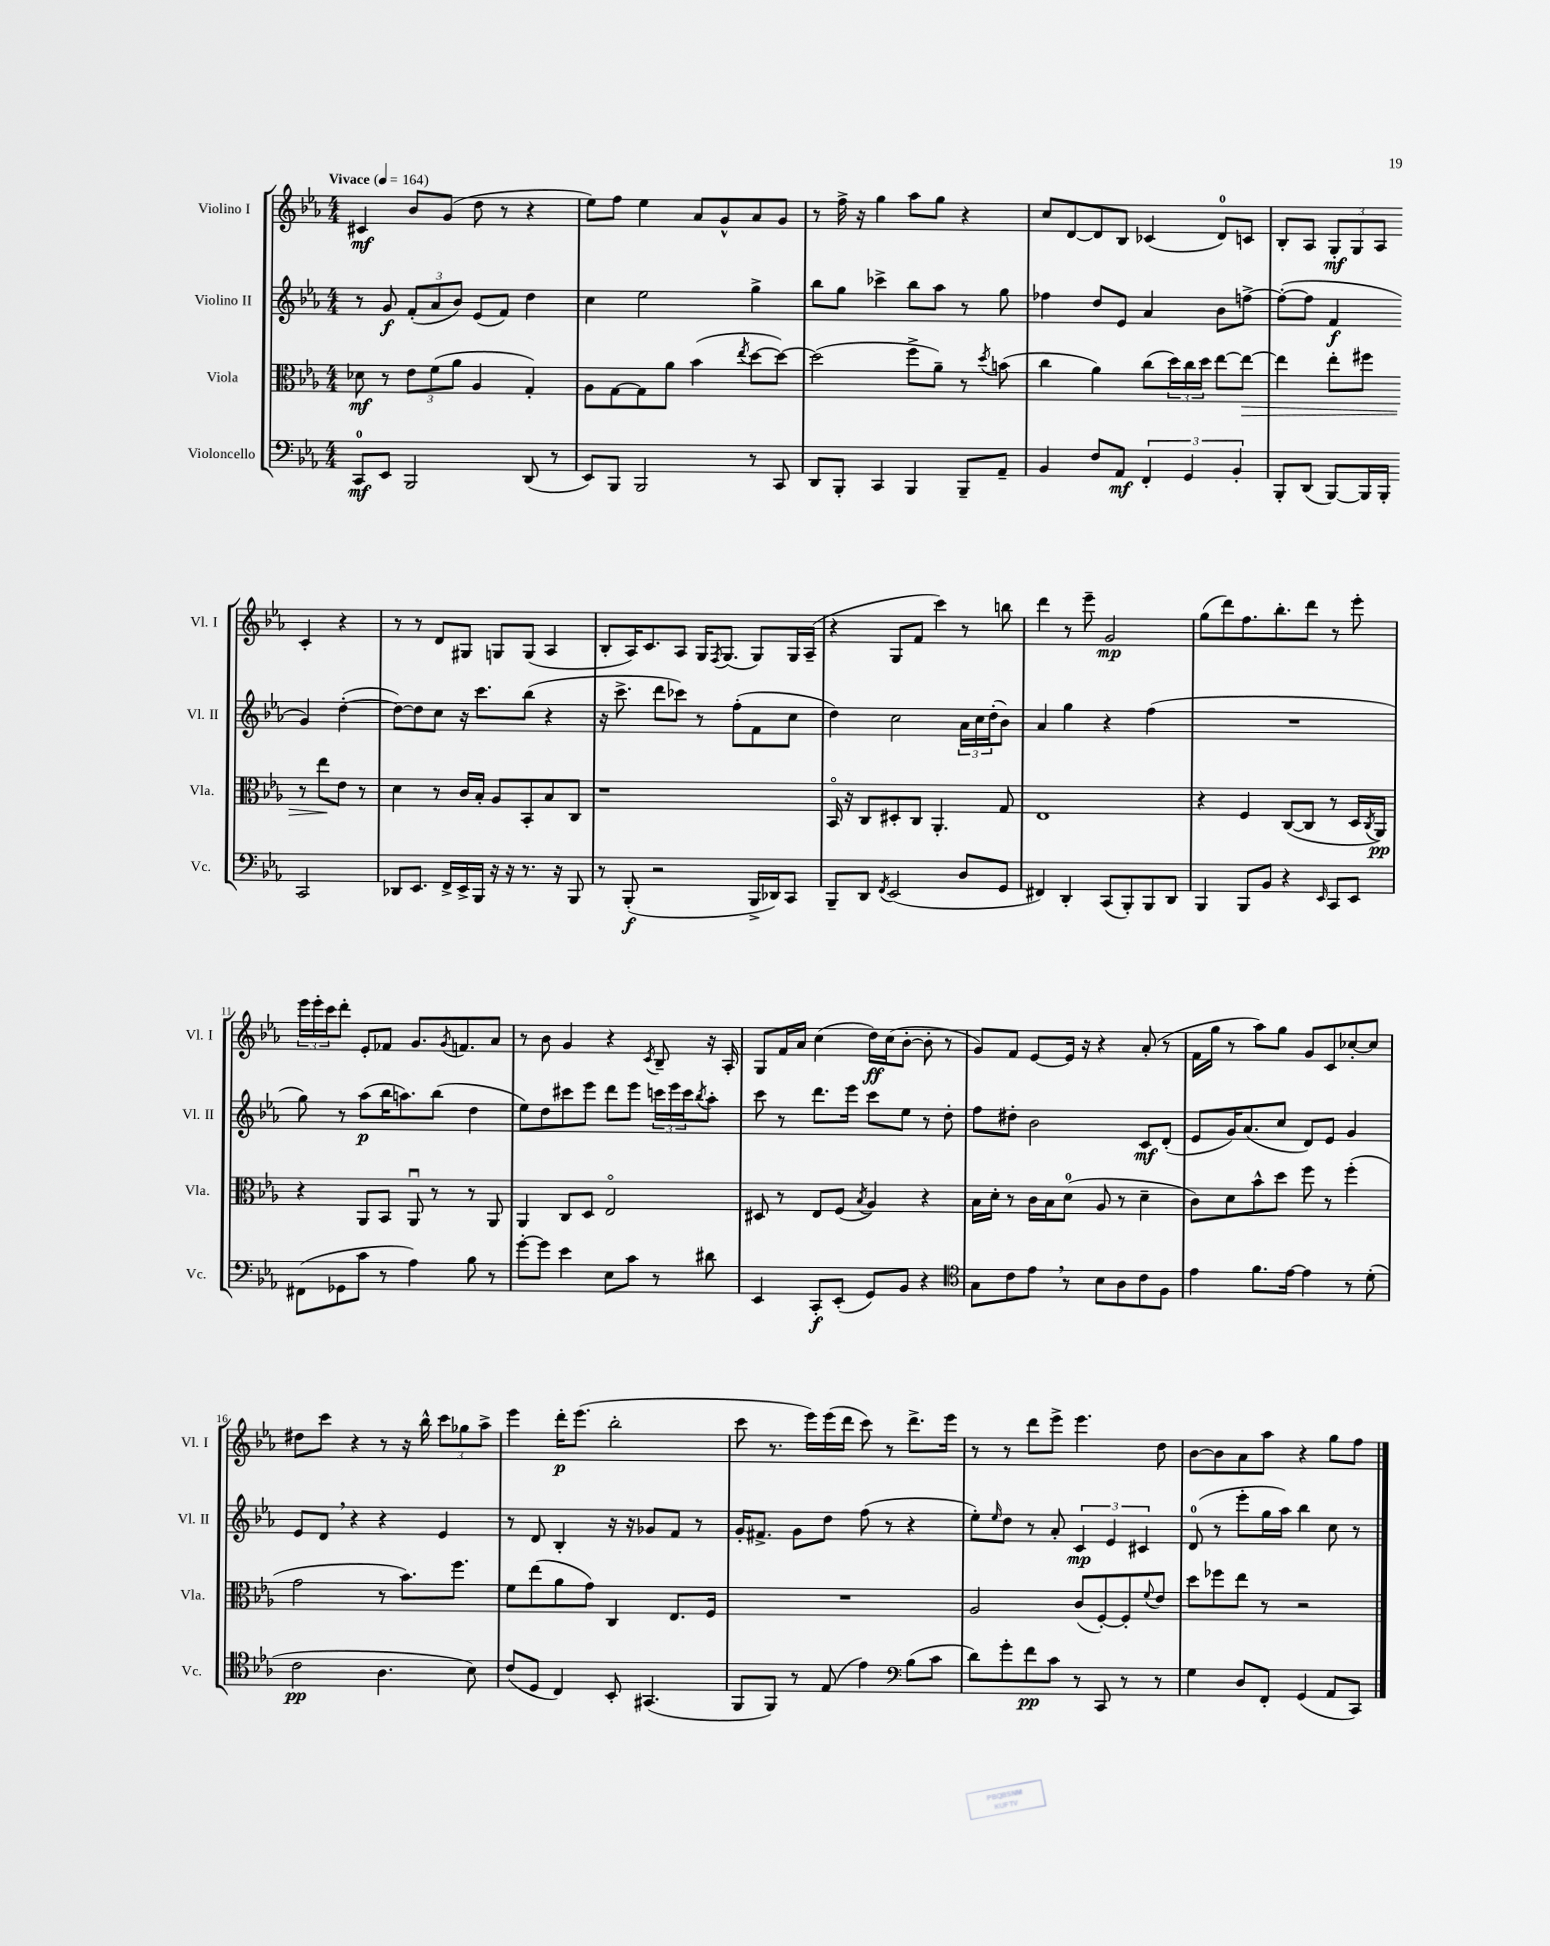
<<
\new StaffGroup <<
\new Staff = "s0" \with { instrumentName = "Violino I" shortInstrumentName = "Vl. I" } {
    \clef treble \key ees \major \numericTimeSignature \time 4/4 \tempo "Vivace" 4 = 164
    cis'4\mf bes'8 g'8( d''8 r8 r4 |
    ees''8) f''8 ees''4 aes'8 g'8-^ aes'8 g'8 |
    r8 f''16-> r16 g''4 aes''8 g''8 r4 |
    c''8 d'8~ d'8 bes8 ces'4( d'8-0) c'8 |
    bes8-. aes8 \tuplet 3/2 { g8-.\mf g8 aes8 } c'4-. r4 |
    r8 r8 d'8 gis8 g8 g8( aes4 |
    bes8-. aes16) c'8. aes8 g16 \acciaccatura { f8 } g8.( g8) g16 aes16--( |
    r4 g8 f'8 c'''4) r8 b''8 |
    d'''4 r8 ees'''8-- g'2\mp |
    g''8( d'''8) f''8. bes''8.-. d'''8 r8 ees'''8-. |
    \tuplet 3/2 { ees'''16 ees'''16-. c'''16 } d'''8-. ees'8-. fes'8 g'8. \acciaccatura { g'8 } f'8. aes'8 |
    r8 bes'8 g'4 r4 \acciaccatura { c'8 } bes8-- r16 aes16-. |
    g8 f'16 aes'16 c''4( d''16\ff) c''16( bes'8~-. bes'8-. r8 |
    g'8) f'8 ees'8~ ees'16 r16 r4 aes'8-.( r8 |
    f'16 g''16 r8 aes''8) g''8 g'8 c'8 ces''8~-. ces''8 |
    dis''8 c'''8 r4 r8 r16 bes''16-^ \tuplet 3/2 { c'''8 ges''8 aes''8-> } |
    ees'''4 d'''16-.\p ees'''8.( bes''2-. |
    c'''8 r8. ees'''16) ees'''16( d'''16 c'''8) r8 d'''8.-> ees'''16 |
    r8 r8 d'''8 ees'''8-> ees'''4. d''8 |
    bes'8~ bes'8 aes'8 aes''8 r4 g''8 f''8 \bar "|." |
}
\new Staff = "s1" \with { instrumentName = "Violino II" shortInstrumentName = "Vl. II" } {
    \clef treble \key ees \major \numericTimeSignature \time 4/4
    r8 g'8\f \tuplet 3/2 { f'8-.( aes'8 bes'8) } ees'8( f'8) d''4 |
    c''4 ees''2 g''4-> |
    bes''8 g''8 ces'''4-> bes''8 aes''8 r8 g''8 |
    fes''4 d''8 ees'8 aes'4 bes'8 f''8~-> |
    f''8~-.( f''8 f'4\f g'4) d''4~-.( |
    d''8~) d''8 c''8 r16 c'''8. bes''8( r4 |
    r16 c'''8.-> d'''8 ces'''8) r8 f''8-.( f'8 c''8 |
    d''4) c''2 \tuplet 3/2 { aes'16 c''16 d''16-.( } bes'8) |
    aes'4 g''4 r4 f''4( |
    R1 |
    g''8) r8 aes''8\p( bes''16 a''8.) bes''8( d''4 |
    ees''8) d''8 cis'''8 ees'''8 d'''8 ees'''8 \tuplet 3/2 { c'''16 ees'''16 c'''16 } \acciaccatura { bes''8 } aes''8-. |
    c'''8 r8 d'''8. ees'''16 c'''8 ees''8 r8 d''8-. |
    f''8 dis''8-. bes'2 c'8\mf d'8-.( |
    ees'8 g'16) aes'8.( c''8 d'8) ees'8 g'4 |
    ees'8 d'8 \breathe r4 r4 ees'4 |
    r8 d'8 bes4-. r16 r16 ges'8 f'8 r8 |
    g'16-. fis'8.-> g'8 d''8 f''8( r8 r4 |
    ees''8-.) \grace { ees''16 } d''8 r8 aes'8-. \tuplet 3/2 { c'4\mp ees'4 cis'4 } |
    d'8-0( r8 ees'''8-. g''16 aes''16) bes''4 c''8 r8 \bar "|." |
}
\new Staff = "s2" \with { instrumentName = "Viola" shortInstrumentName = "Vla." } {
    \clef alto \key ees \major \numericTimeSignature \time 4/4
    des'8\mf r8 \tuplet 3/2 { ees'8 f'8( aes'8 } aes4 g4-.) |
    aes8 g8~ g8 aes'8 bes'4( \acciaccatura { ees''8 } d''8~ d''8~) |
    d''2( f''8-> aes'8--) r8 \acciaccatura { d''8 } b'8( |
    c''4 aes'4) c''8( \tuplet 3/2 { d''16) c''16 d''16 } ees''8~ ees''8~\> |
    ees''4 ees''8-. fis''8 r8 ees''8\! ees'8 r8 |
    d'4 r8 c'16 bes16-. aes8 bes,8-. bes8 c8 |
    r1 |
    bes,16\flageolet r16 c8 dis8-. c8 aes,4.-. g8 |
    ees1 |
    r4 f4 c8~( c8 r8 d16 \acciaccatura { c8 } aes,16\pp) |
    r4 aes,8 bes,8 aes,8\downbow r8 r8 aes,8 |
    aes,4 c8 d8 ees2\flageolet |
    dis8 r8 ees8 f8( \acciaccatura { bes8 } aes4) r4 |
    bes16 d'16-. r8 c'16 bes16 d'8-0( aes8 r8 d'4-- |
    c'8) d'8 bes'8-^ d''8 f''8 r8 f''4-.( |
    g'2 r8 bes'8.) f''8. |
    f'8 ees''8( aes'8 g'8) c4 ees8. f16 |
    R1 |
    aes2 c'8( f8~-.) f8-. \appoggiatura { f'8 } ees'8 |
    d''8 fes''8 ees''8 r8 r2 \bar "|." |
}
\new Staff = "s3" \with { instrumentName = "Violoncello" shortInstrumentName = "Vc." } {
    \clef bass \key ees \major \numericTimeSignature \time 4/4
    c,8-0\mf ees,8 bes,,2 d,8( r8 |
    ees,8) bes,,8 bes,,2 r8 c,8 |
    d,8 bes,,8-. c,4 bes,,4 bes,,8-- aes,8-- |
    bes,4 f8 aes,8\mf \tuplet 3/2 { f,4-. g,4 bes,4-. } |
    bes,,8-. d,8( bes,,8~) bes,,16 bes,,16-. c,2 |
    des,8 ees,8. f,16-> ees,16-> bes,,16 r16 r16 r8. r16 bes,,8 |
    r8 bes,,8-.\f( r2 bes,,16-> des,16) c,8 |
    bes,,8-- d,8 \acciaccatura { f,8 } ees,2( d8 g,8 |
    fis,4) d,4-. c,8( bes,,8-.) bes,,8 d,8 |
    bes,,4 bes,,8 bes,8 r4 \grace { ees,16 } c,8 ees,8 |
    fis,8( ges,8 c'8 r8 aes4) bes8 r8 |
    g'8~-. g'8 ees'4 ees8 c'8 r8 dis'8 |
    ees,4 c,8-.\f ees,8-.( g,8) bes,8 r4 |
    \clef tenor g8 c'8 ees'8 \breathe r8 bes8 aes8 c'8 f8 |
    ees'4 f'8. ees'16~ ees'4 r8 d'8-.( |
    c'2\pp aes4. bes8) |
    c'8( d8 c4) bes,8-. gis,4.( |
    f,8 f,8) r8 ees8( ees'4) \clef bass bes8( c'8 |
    d'8) g'8-. f'8\pp c'8 r8 c,8 r8 r8 |
    g4 d8 f,8-. g,4( aes,8 c,8) \bar "|." |
}
>>
>>
